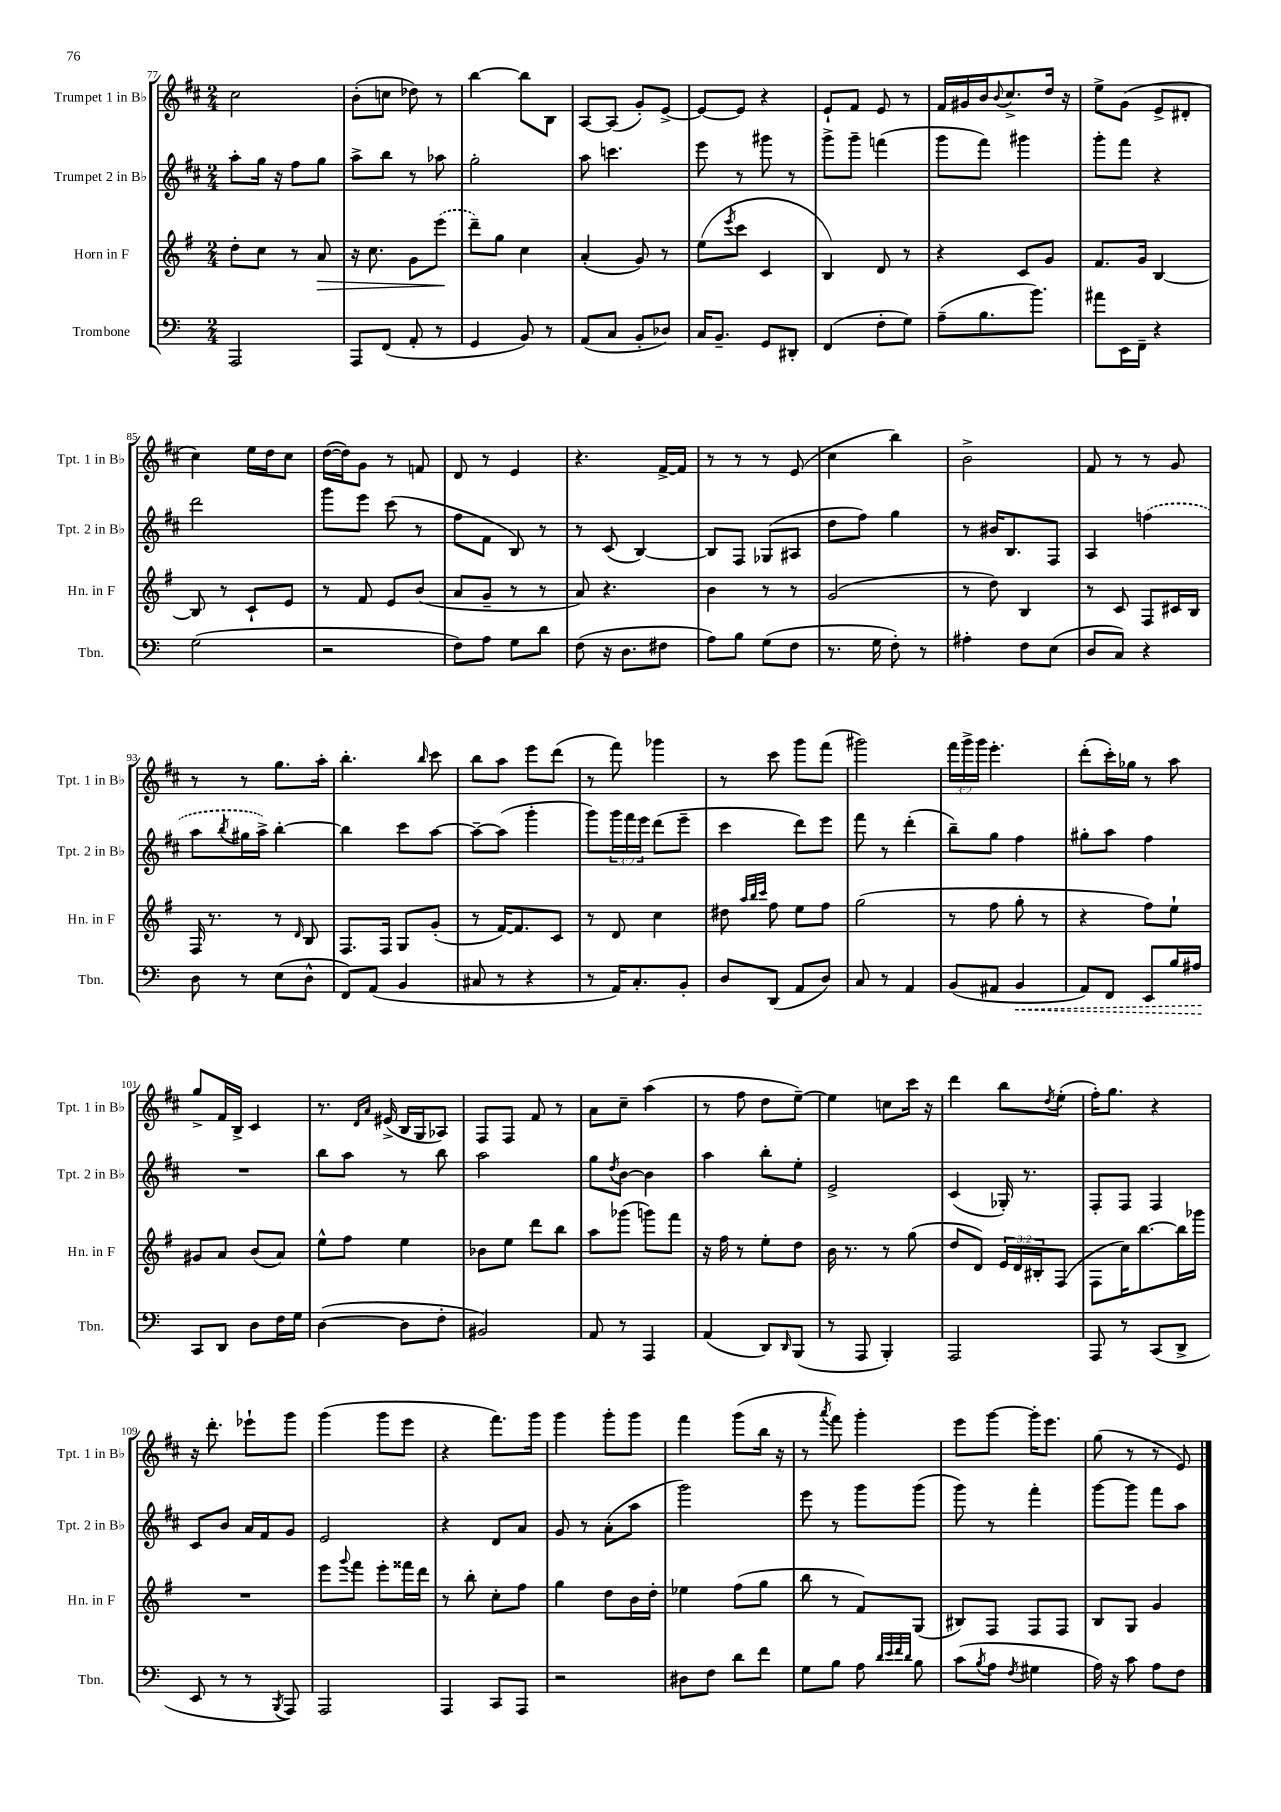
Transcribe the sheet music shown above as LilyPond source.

<<
\new StaffGroup <<
\new Staff = "s0" \with { instrumentName = "Trumpet 1 in Bb" shortInstrumentName = "Tpt. 1 in Bb" } {
    \clef treble \key d \major \numericTimeSignature \time 2/4 \override Staff.TupletNumber.text = #tuplet-number::calc-fraction-text
    cis''2 |
    b'8-.( c''8 des''8) r8 |
    b''4~ b''8 b8 |
    a8~ a8( g'8-.) e'8~-> |
    e'8~ e'8 r4 |
    e'8-! fis'8 e'8 r8 |
    fis'16 gis'16 b'16 \appoggiatura { b'8 } cis''8.-> d''16 r16 |
    e''8-> g'8( e'8-> dis'8-. |
    cis''4) e''16 d''16 cis''8 |
    d''16~( d''16) g'8 r8 f'8 |
    d'8 r8 e'4 |
    r4. fis'16~-> fis'16 |
    r8 r8 r8 e'8( |
    cis''4 b''4) |
    b'2-> |
    fis'8 r8 r8 g'8 |
    r8 r8 g''8. a''16-. |
    b''4.-. \grace { b''16 } cis'''8 |
    b''8 a''8 e'''8 d'''8( |
    r8 fis'''8) ges'''4 |
    r8 cis'''8 g'''8 fis'''8( |
    gis'''2) |
    \tuplet 3/2 { fis'''16 g'''16-> g'''16 } e'''4.-. |
    d'''8-.( cis'''16-.) ges''16 r8 a''8 |
    g''8-> fis'16 b16-> cis'4 |
    r8. \grace { d'16 a'16 } eis'16->( b16 g16 aes8) |
    fis8 fis8 fis'8 r8 |
    a'8 cis''8-- a''4( |
    r8 fis''8 d''8 e''8~--) |
    e''4 c''8 cis'''16 r16 |
    d'''4 b''8 \acciaccatura { d''8 } e''8-.( |
    fis''16-.) g''8. r4 |
    r16 d'''8.-. ees'''8-! g'''8 |
    g'''4( g'''8 e'''8 |
    r4 fis'''8.) g'''16 |
    g'''4 g'''8-. g'''8 |
    fis'''4 g'''8( b''16 r16 |
    r8 \acciaccatura { a'''8 } fis'''8) g'''4-. |
    e'''8 g'''8~ g'''16-. e'''8. |
    g''8( r8 r8 e'8) \bar "|." |
}
\new Staff = "s1" \with { instrumentName = "Trumpet 2 in Bb" shortInstrumentName = "Tpt. 2 in Bb" } {
    \clef treble \key d \major \numericTimeSignature \time 2/4 \override Staff.TupletNumber.text = #tuplet-number::calc-fraction-text
    a''8-. g''16 r16 fis''8 g''8 |
    a''8-> b''8 r8 aes''8 |
    g''2-. |
    a''8 c'''4. |
    e'''8 r8 gis'''8 r8 |
    g'''8-> g'''8-- f'''4( |
    g'''8 fis'''8) gis'''4 |
    g'''8-. fis'''8 r4 |
    d'''2 |
    g'''8 e'''8 cis'''8( r8 |
    fis''8 fis'8 b8) r8 |
    r8 cis'8( b4~) |
    b8 fis8 ges8( ais8 |
    d''8 fis''8) g''4 |
    r8 bis'16 b8. fis8 |
    a4 \once \slurDashed f''4( |
    a''8 \acciaccatura { b''8 } gis''16 a''16->) b''4~-. |
    b''4 cis'''8 a''8~ |
    a''8~-- a''8( g'''4-. |
    g'''8) \tuplet 3/2 { g'''16 fis'''16 e'''16 } d'''8( e'''8-- |
    cis'''4 d'''8) e'''8 |
    fis'''8 r8 d'''4-.( |
    b''8--) g''8 fis''4 |
    gis''8-. a''8 fis''4 |
    R2 |
    b''8 a''8 r8 b''8 |
    a''2 |
    g''8 \acciaccatura { d''8 } b'8~ b'4 |
    a''4 b''8-. e''8-. |
    e'2-> |
    cis'4( ges16-.) r8. |
    fis8-. fis8 fis4 |
    cis'8 b'8 a'16 fis'16 g'8 |
    e'2 |
    r4 d'8 a'8 |
    g'8 r8 a'8-.( a''8 |
    g'''2) |
    e'''8 r8 g'''8 g'''8( |
    g'''8) r8 fis'''4-. |
    g'''8~ g'''8 fis'''8 a''8 \bar "|." |
}
\new Staff = "s2" \with { instrumentName = "Horn in F" shortInstrumentName = "Hn. in F" } {
    \clef treble \key g \major \numericTimeSignature \time 2/4 \override Staff.TupletNumber.text = #tuplet-number::calc-fraction-text
    d''8-. c''8 r8 a'8\> |
    r16 c''8. g'8 \once \slurDashed e'''8\!( |
    d'''8--) g''8 c''4 |
    a'4-.( g'8) r8 |
    e''8( \acciaccatura { e'''8 } c'''8 c'4 |
    b4) d'8 r8 |
    r4 c'8 g'8 |
    fis'8. g'16 b4~ |
    b8 r8 c'8-! e'8 |
    r8 fis'8 e'8 b'8( |
    a'8 g'8-- r8 r8 |
    a'8) r4. |
    b'4 r8 r8 |
    g'2( |
    r8 d''8) b4 |
    r8 c'8 fis8 cis'16 b16 |
    fis16 r8. r8 \grace { d'16 } b8 |
    fis8. fis16 g8 g'8-.( |
    r8 fis'16~) fis'8. c'8 |
    r8 d'8 c''4 |
    dis''8 \grace { a''32 b''32 c'''32 } fis''8 e''8 fis''8 |
    g''2( |
    r8 fis''8 g''8-. r8 |
    r4 fis''8) e''8-! |
    gis'8 a'8 b'8( a'8) |
    e''8-^ fis''8 e''4 |
    bes'8 e''8 d'''8 b''8 |
    a''8 ges'''8( g'''8) fis'''8 |
    r16 fis''16 r8 e''8-. d''8 |
    b'16 r8. r8 g''8( |
    d''8 d'8) \tuplet 3/2 { e'16 d'16 bis16-. } fis8( |
    fis8 c''16) b''8.~ b''16 ges'''16 |
    R2 |
    e'''8 \appoggiatura { g'''8 } fis'''8 e'''8-. fisis'''16 d'''16 |
    r8 b''8-. c''8-. fis''8 |
    g''4 d''8 b'16 d''16-. |
    ees''4 fis''8( g''8 |
    b''8 r8 fis'8) g8( |
    bis8) fis8 fis8 fis8 |
    b8 g8 g'4 \bar "|." |
}
\new Staff = "s3" \with { instrumentName = "Trombone" shortInstrumentName = "Tbn." } {
    \clef bass \key c \major \numericTimeSignature \time 2/4
    a,,2 |
    a,,8 f,8( a,8-. r8 |
    g,4 b,8) r8 |
    a,8( c8 b,8-. des8) |
    c16 b,8.-- g,8 dis,8-. |
    f,4( f8-. g8) |
    a8--( b8. b'8.) |
    ais'8 e,16 f,16-- r4 |
    g2( |
    r2 |
    f8) a8 g8 d'8 |
    f8( r16 d8. fis8 |
    a8) b8 g8( f8 |
    r8. g16 f8-.) r8 |
    ais4-. f8 e8( |
    d8 c8) r4 |
    d8 r8 e8( d8-^ |
    f,8) a,8( b,4 |
    cis8 r8 r4 |
    r8 a,16) c8.-. b,8-. |
    d8 d,8( a,8 d8) |
    c8 r8 a,4 |
    b,8( ais,8 \once \override Hairpin.style = #'dashed-line b,4\< |
    a,8) f,8 e,8 b16 ais16\! |
    c,8 d,8 d8 f16 g16 |
    d4~( d8 f8-. |
    bis,2) |
    a,8 r8 a,,4 |
    a,4( d,8) \grace { d,16 } b,,8( |
    r8 a,,8 b,,4-.) |
    a,,2 |
    a,,8 r8 c,8( d,8-> |
    e,8 r8 r8 \acciaccatura { b,,8 } a,,8) |
    a,,2 |
    a,,4 c,8 a,,8 |
    r2 |
    dis8 f8 d'8 f'8 |
    g8 b8 a8 \grace { d'32 e'32 f'32 d'32 } b8 |
    c'8( \acciaccatura { b8 } a8 \acciaccatura { f8 } gis4 |
    a16) r16 c'8 a8 f8 \bar "|." |
}
>>
>>
\layout { \context { \Score currentBarNumber = #77 } }
